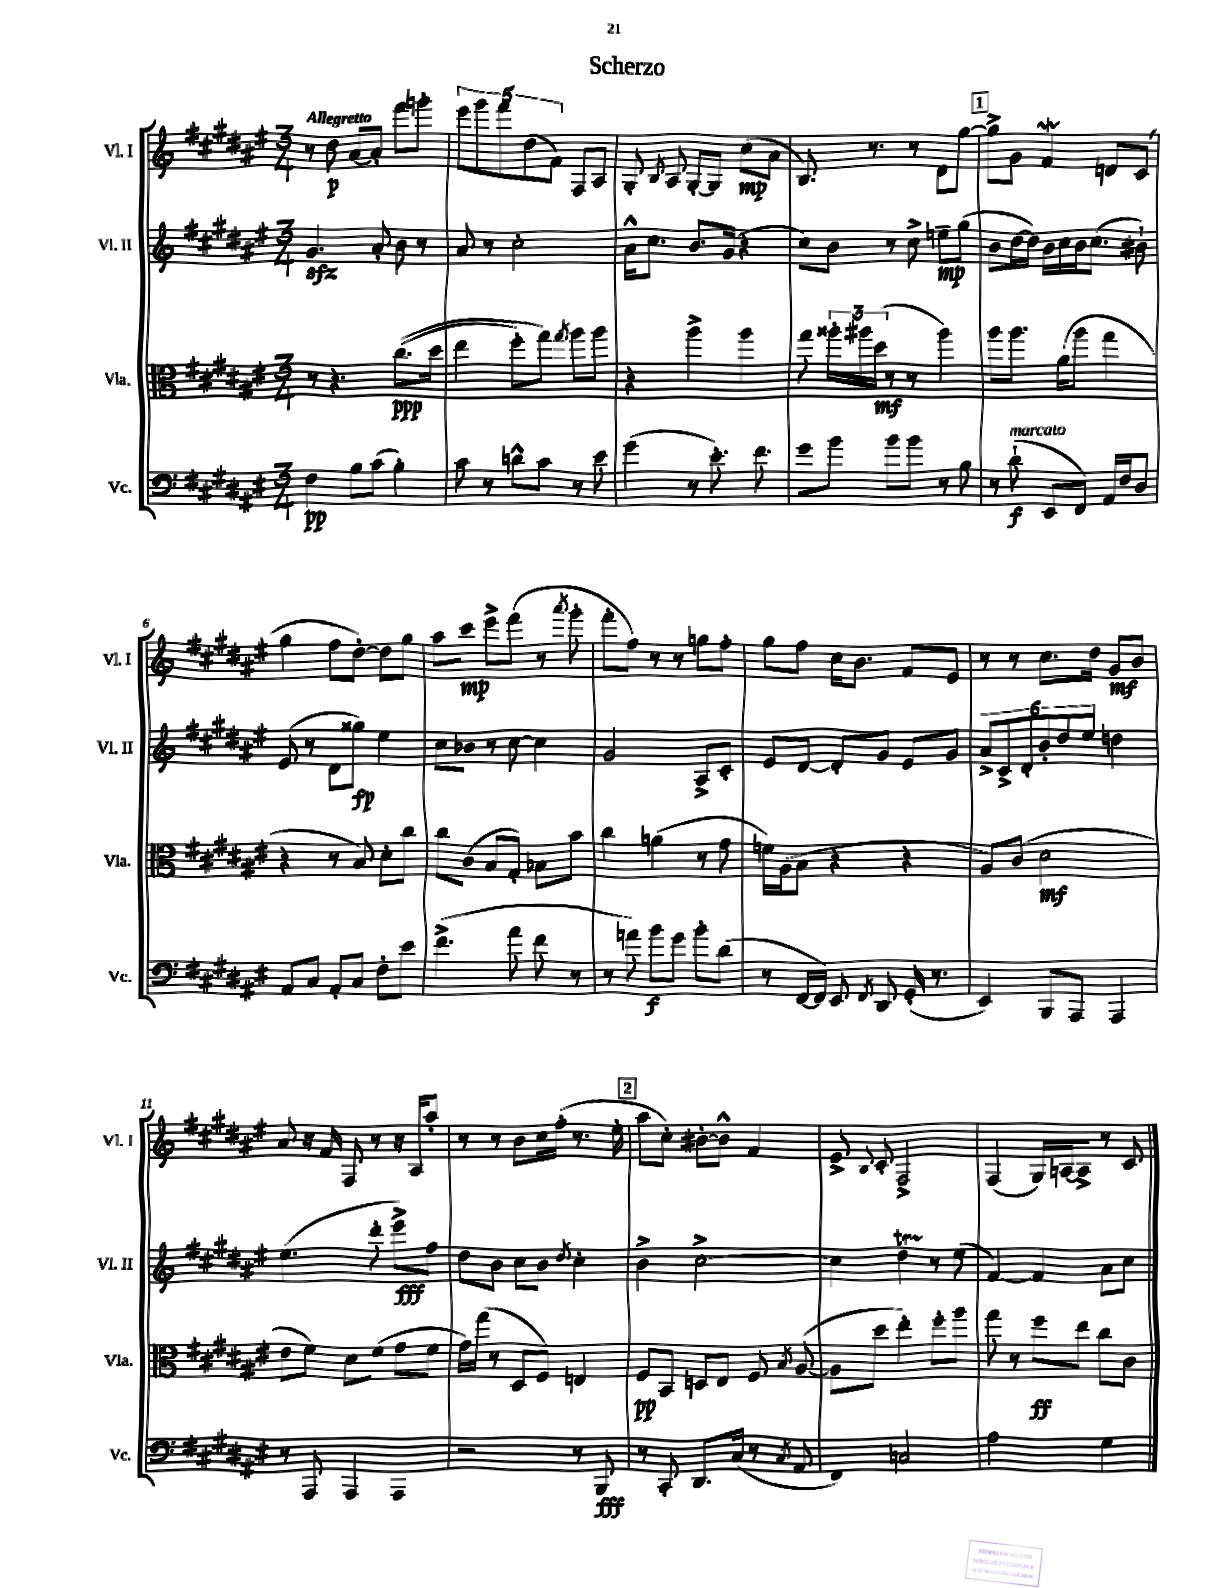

**kern	**dynam	**kern	**dynam	**kern	**dynam	**kern	**dynam
*part4	*part4	*part3	*part3	*part2	*part2	*part1	*part1
*staff4	*staff4	*staff3	*staff3	*staff2	*staff2	*staff1	*staff1
*I"Vc.	*	*I"Vla.	*	*I"Vl. II	*	*I"Vl. I	*
*I'Vc.	*	*I'Vla.	*	*I'Vl. II	*	*I'Vl. I	*
*clefF4	*	*clefC3	*	*clefG2	*	*clefG2	*
*k[f#c#g#d#a#e#]	*	*k[f#c#g#d#a#e#]	*	*k[f#c#g#d#a#e#]	*	*k[f#c#g#d#a#e#]	*
*M3/4	*	*M3/4	*	*M3/4	*	*M3/4	*
=1	=1	=1	=1	=1	=1	=1	=1
!	!	!	!	!	!	!LO:TX:a:B:t=Allegretto	!
4F#\	pp	8r	.	4.g#zz/	.	8r	.
.	.	4.r	.	.	.	8dd#\	p
8B\L	.	.	.	.	.	[8a#/L	.
(8c#\J	.	.	.	8a#'/	.	8a#'/J]	.
4B'\)	.	((8.cc#\L	ppp	8b\	.	8fff#\L	.
.	.	.	.	8r	.	8gggn'\J	.
.	.	16dd#\Jk	.	.	.	.	.
=2	=2	=2	=2	=2	=2	=2	=2
8c#\	.	4ee#\	.	8a#/	.	10eee#\L	.
.	.	.	.	.	.	10ggg#\	.
8r	.	.	.	8r	.	.	.
.	.	.	.	.	.	10fff#\	.
8dn^^\L	.	8ff#'\L)	.	2cc#'\	.	.	.
.	.	.	.	.	.	(10dd#\	.
8c#\J	.	8gg#\J)	.	.	.	.	.
.	.	.	.	.	.	10f#\J)	.
.	.	8qgg#/	.	.	.	.	.
8r	.	8aa#\L	.	.	.	8F#/L	.
8e#\	.	8aa#\J	.	.	.	8A#/J	.
=3	=3	=3	=3	=3	=3	=3	=3
(4g#\	.	4r	.	16a#^^\KL	.	8G#'/	.
.	.	.	.	8.cc#\J	.	.	.
.	.	.	.	.	.	8qB/	.
.	.	.	.	.	.	8A#/	.
8r	.	4aa#^\	.	8.b/L	.	[8G#'/L	.
8.e#'\)	.	.	.	.	.	8G#/J]	.
.	.	.	.	(16g#/Jk	.	.	.
.	.	4aa#\	.	4r	.	(8cc#\L	mp
8.f#\	.	.	.	.	.	.	.
.	.	.	.	.	.	8a#\J	.
=4	=4	=4	=4	=4	=4	=4	=4
8g#\L	.	8gg#\	.	8cc#\L)	.	8.B/)	.
8b\J	.	24aa##X'\LL	.	8b\J	.	.	.
.	.	24aa#X\	.	.	.	.	.
.	.	.	.	.	.	8.r	.
.	.	(24dd#\JJ	mf	.	.	.	.
8b\L	.	8r	.	8r	.	.	.
8b\J	.	8r	.	8cc#^\	.	8r	.
8r	.	4aa#\)	.	8een~\L	mp	8d#\L	.
8B\	.	.	.	(8gg#\J	.	[8gg#\J	.
!!LO:REH:place=s1:t=1
=5	=5	=5	=5	=5	=5	=5	=5
8r	.	8aa#\L	.	8b\L	.	8gg#^\L]	.
!LO:TX:a:i:t=marcato	!	!	!	!	!	!	!
(8d#`\	f	8.aa#\J	.	[16dd#\L	.	8g#\J	.
.	.	.	.	16dd#\JJ])	.	.	.
8EE#/L	.	.	.	16b\LL	.	4f#w/	.
.	.	(16a#\KL	.	16cc#\	.	.	.
8FF#/J)	.	8aa#\J	.	16b\J	.	.	.
.	.	.	.	(8.cc#\J	.	.	.
16AA#/LL	.	4gg#\	.	.	.	8dn/L	.
16F#/J	.	.	.	.	.	.	.
8D#/J	.	.	.	8b#X`\)	.	(8c#/J	.
!!LO:LB:g=z
=6	=6	=6	=6	=6	=6	=6	=6
8AA#/L	.	4r	.	(8e#/	.	4gg#\	.
8C#/J	.	.	.	8r	.	.	.
8AA#'/L	.	8r	.	8d#\L	.	8ff#\L	.
8C#/J	.	8B/)	.	8gg##X\J)	fp	[8dd#'\J)	.
8F#'\L	.	8d#'\L	.	4ee#\	.	8dd#\L]	.
8e#\J	.	8cc#\J	.	.	.	8gg#\J	.
=7	=7	=7	=7	=7	=7	=7	=7
(4.f#^\	.	8cc#\L	.	8cc#\L	.	8aa#\L	.
.	.	(8c#\J	.	8b-X\J	.	8ccc#\J	mp
.	.	8B/L	.	8r	.	8eee#^\L	.
8a#\	.	8G#'/J)	.	[8cc#\	.	(8fff#\J	.
8f#\	.	8B-X\L	.	4cc#\]	.	8r	.
.	.	.	.	.	.	8qaaa#/	.
8r	.	8b\J	.	.	.	8ggg#'\	.
=8	=8	=8	=8	=8	=8	=8	=8
8r	.	4cc#\	.	2g#/	.	8fff#'\L	.
8an\)	.	.	.	.	.	8ff#\J)	.
8b\L	f	(4an\	.	.	.	8r	.
8g#\J	.	.	.	.	.	8r	.
8b'\L	.	8r	.	8A#^/L	.	8ggn\L	.
(8d#\J	.	8g#\	.	8c#'/J	.	8ff#'\J	.
=9	=9	=9	=9	=9	=9	=9	=9
8r	.	16fn\LL)	.	8e#/L	.	8gg#\L	.
.	.	(16A#\J	.	.	.	.	.
[16FF#/LL	.	8B\J	.	[8d#/J	.	8ff#\J	.
16FF#/JJ])	.	.	.	.	.	.	.
8EE#/	.	4r	.	8d#'/L]	.	16cc#\KL	.
.	.	.	.	.	.	8.b\J	.
8qFF#/	.	.	.	.	.	.	.
8DD#/	.	.	.	8g#/J	.	.	.
(16GG#'/	.	4r	.	8e#/L	.	8f#/L	.
8.r	.	.	.	.	.	.	.
.	.	.	.	8g#/J	.	8e#/J	.
=10	=10	=10	=10	=10	=10	=10	=10
4EE#/)	.	8A#/L)	.	12a#^/L	.	8r	.
.	.	.	.	12c#^/	.	.	.
.	.	(8c#/J	.	.	.	8r	.
.	.	.	.	12d#'/	.	.	.
8BBB/L	.	2d#\	mf	12b'/	.	8.cc#\L	.
.	.	.	.	12dd#/	.	.	.
8AAA#/J	.	.	.	.	.	.	.
.	.	.	.	12ee#/J	.	.	.
.	.	.	.	.	.	16dd#\Jk	.
4AAA#/	.	.	.	4ddn\	.	8g#/L	mf
.	.	.	.	.	.	8b/J	.
!!LO:LB:g=z
=11	=11	=11	=11	=11	=11	=11	=11
8r	.	8e#\L	.	(4.ee#\	.	8a#/	.
8AAA#/	.	8f#\J)	.	.	.	16r	.
.	.	.	.	.	.	16f#/	.
4AAA#/	.	8d#\L	.	.	.	8F#/	.
.	.	(8f#\J	.	8ddd#'\	.	8r	.
4AAA#/	.	8g#\L	.	8eee#^\L)	fff	16r	.
.	.	.	.	.	.	16A#/KL	.
.	.	8f#\J	.	8ff#\J	.	8aa#'/J	.
=12	=12	=12	=12	=12	=12	=12	=12
2r	.	16g#\LL)	.	8dd#\L	.	8r	.
.	.	(16gg#\JJ	.	.	.	.	.
.	.	8r	.	8b\J	.	8r	.
.	.	8D#/L	.	8cc#\L	.	8b\L	.
.	.	8F#/J)	.	8b\J	.	16cc#\L	.
.	.	.	.	.	.	(16ff#'\JJ	.
.	.	.	.	8qdd#/	.	.	.
8r	.	4En/	.	4cc#'\	.	8.r	.
8BBB/	fff	.	.	.	.	.	.
.	.	.	.	.	.	16ee#'\	.
!!LO:REH:place=s1:t=2
=13	=13	=13	=13	=13	=13	=13	=13
8r	.	8F#/L	pp	4b^\	.	8aa#\L	.
8CC#'/	.	8BB/J	.	.	.	8cc#'\J)	.
8.DD#/L	.	8Dn/L	.	[2cc#^\	.	[8b#X'\L	.
.	.	8E#/J	.	.	.	8b#^^\J]	.
(16C#/Jk	.	.	.	.	.	.	.
8r	.	8F#/	.	.	.	4f#/	.
8qC#/	.	8qB/	.	.	.	.	.
8AA#/	.	([8A#/	.	.	.	.	.
=14	=14	=14	=14	=14	=14	=14	=14
4FF#/)	.	8A#\L]	.	4cc#\]	.	8e#^/	.
.	.	.	.	.	.	8qqB/	.
.	.	8dd#\J	.	.	.	8c#'/	.
2Cn/	.	4ee#'\)	.	4dd#T\	.	2F#^/	.
.	.	8ff#'\L	.	8r	.	.	.
.	.	8aa#\J	.	(8ee#\	.	.	.
=15	=15	=15	=15	=15	=15	=15	=15
2A#\	.	8gg#\	.	[4f#/)	.	(4F#/	.
.	.	8r	.	.	.	.	.
.	.	8ff#\L	ff	4f#/]	.	16G#/LL)	.
.	.	.	.	.	.	[16An/J	.
.	.	8ee#\J	.	.	.	8A^/J]	.
4G#\	.	8cc#\L	.	8a#\L	.	8r	.
.	.	8c#\J	.	8cc#\J	.	8c#/	.
==	==	==	==	==	==	==	==
*-	*-	*-	*-	*-	*-	*-	*-
